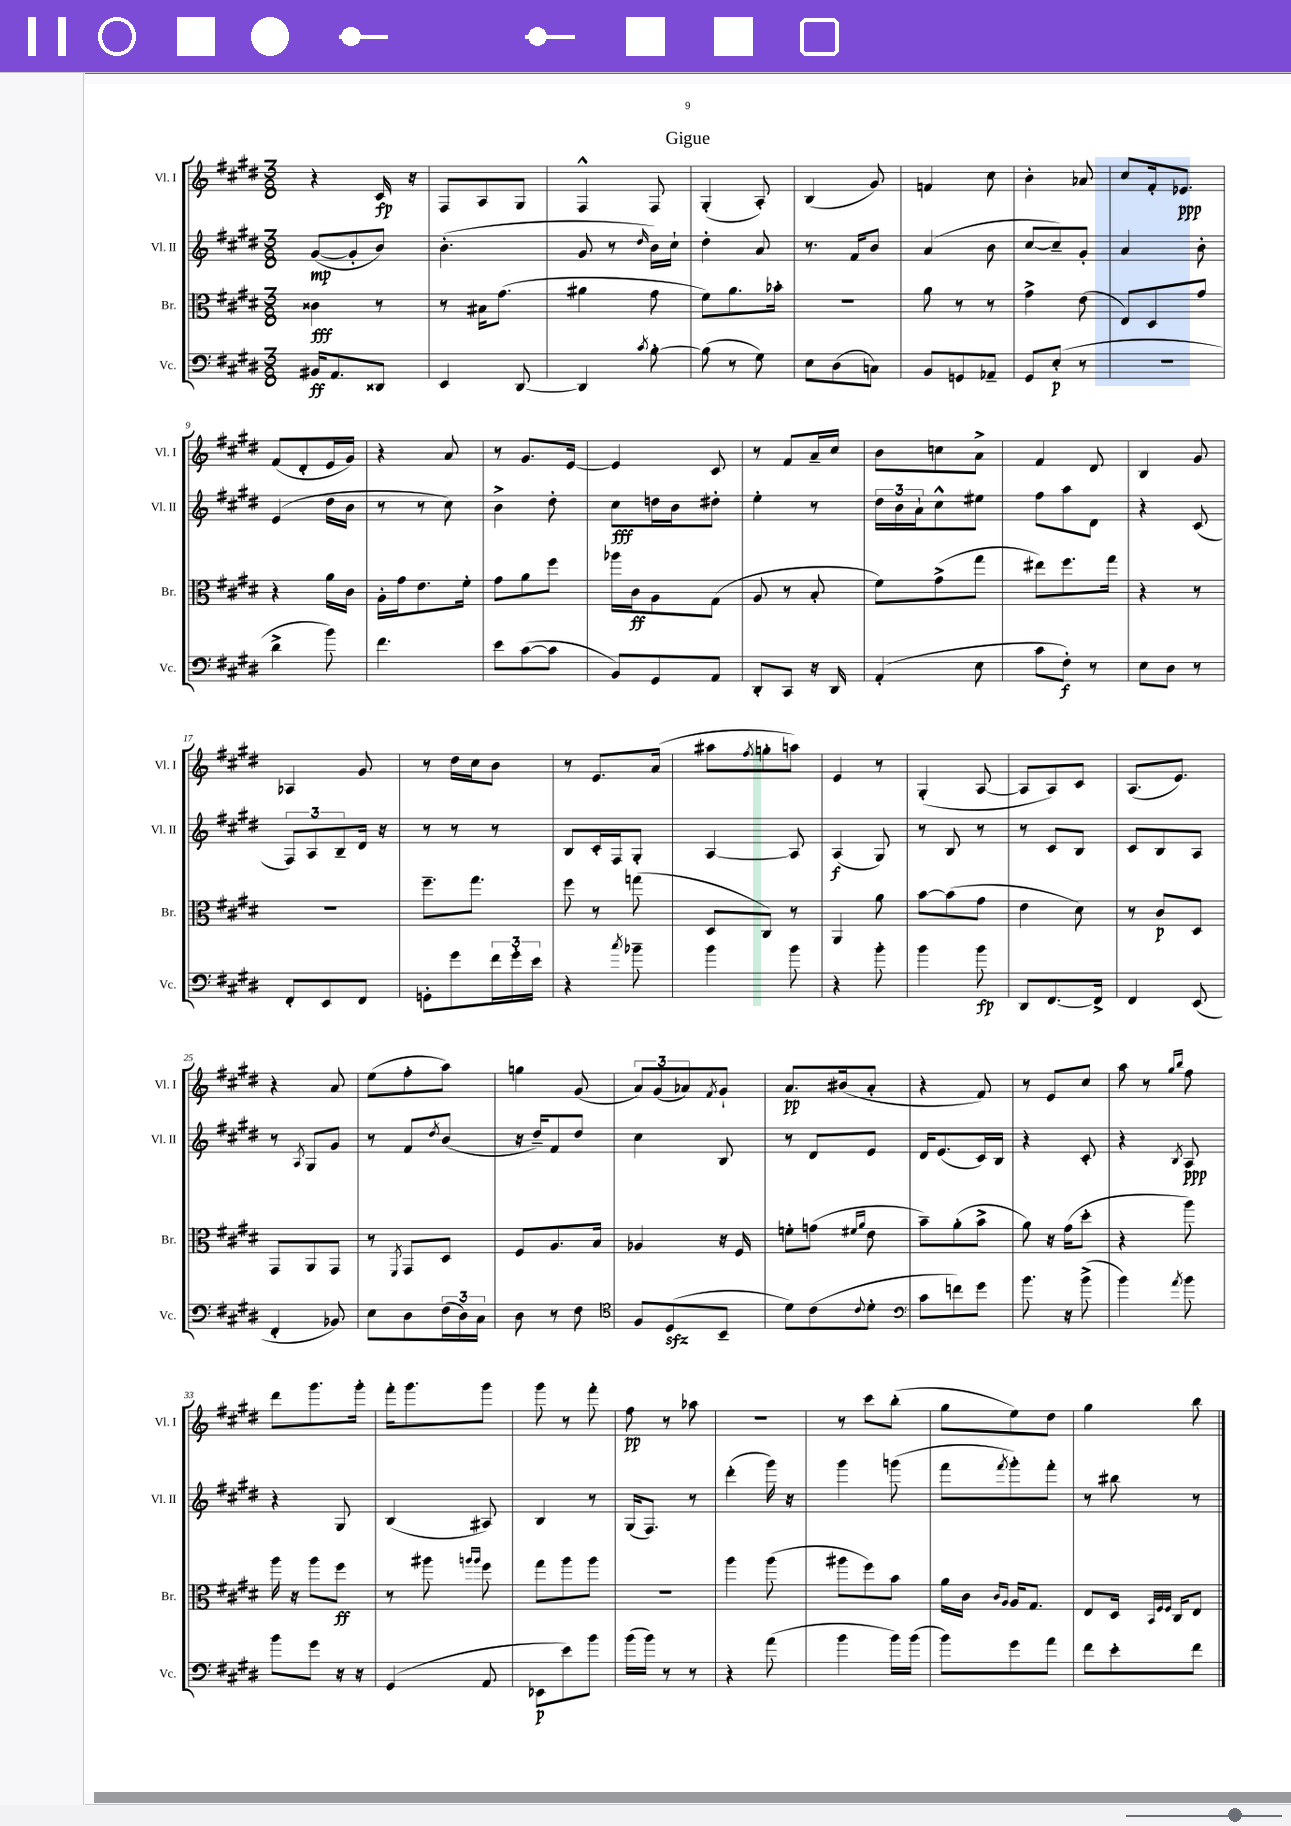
\header { title = "Gigue" }
<<
\new StaffGroup <<
\new Staff = "s0" \with { instrumentName = "Vl. I" shortInstrumentName = "Vl. I" } {
    \clef treble \key e \major \numericTimeSignature \time 3/8
    r4 cis'16\fp r16 |
    fis8 a8 gis8 |
    fis4-^ fis8 |
    gis4-.( a8-.) |
    b4( gis'8) |
    f'4 cis''8 |
    b'4-. aes'8 |
    cis''8 fis'16-. ees'8.\ppp |
    fis'8( dis'8-. e'16 gis'16) |
    r4 a'8 |
    r8 gis'8. e'16~ |
    e'4 cis'8 |
    r8 fis'8 a'16-- cis''16 |
    b'8 c''8 a'8-> |
    fis'4 dis'8 |
    b4 gis'8 |
    aes4 gis'8 |
    r8 dis''16 cis''16 b'8 |
    r8 e'8. a'16( |
    ais''8 \acciaccatura { fis''8 } g''8-. a''8) |
    e'4 r8 |
    gis4-.( a8~ |
    a8 a8) cis'8 |
    a8.( e'8.) |
    r4 a'8 |
    e''8( fis''8-. a''8) |
    g''4 gis'8( |
    \tuplet 3/2 { a'8) gis'8( aes'8) } \acciaccatura { fis'8 } gis'8-! |
    a'8.\pp bis'16( a'8-. |
    r4 fis'8) |
    r8 e'8 cis''8 |
    a''8 r8 \grace { gis''16 b''16 } fis''8 |
    dis'''8 gis'''8. gis'''16-. |
    fis'''16-. gis'''8. gis'''8 |
    gis'''8 r8 fis'''8-. |
    fis''8\pp r8 aes''8 |
    R4. |
    r8 cis'''8 b''8-.( |
    gis''8 e''8) dis''8 |
    gis''4 b''8 \bar "|." |
}
\new Staff = "s1" \with { instrumentName = "Vl. II" shortInstrumentName = "Vl. II" } {
    \clef treble \key e \major \numericTimeSignature \time 3/8
    gis'8~\mp( gis'8-. b'8) |
    b'4.-.( |
    gis'8 r8 \grace { dis''16 } b'16) cis''16-! |
    dis''4-. a'8 |
    r8. fis'16 b'8 |
    a'4( b'8 |
    cis''8~ cis''8--) gis'8-. |
    a'4 b'8-. |
    e'4( dis''16 b'16 |
    r8 r8 cis''8) |
    b'4-> dis''8-. |
    cis''8\fff d''16 b'16 dis''8-. |
    e''4-. r8 |
    \tuplet 3/2 { dis''16 b'16 a'16-! } cis''8-^ eis''8 |
    fis''8 a''8 dis'8 |
    r4 cis'8( |
    \tuplet 3/2 { fis8) a8 b8-- } dis'16 r16 |
    r8 r8 r8 |
    b8 cis'16-. fis16 gis8-. |
    a4~ a8 |
    a4\f( gis8) |
    r8 b8 r8 |
    r8 cis'8 b8 |
    cis'8 b8 a8 |
    r8 \acciaccatura { a8 } gis8 gis'8 |
    r8 fis'8 \acciaccatura { dis''8 } b'8( |
    r16 dis''16--) fis'8 dis''8 |
    cis''4 b8 |
    r8 dis'8 e'8 |
    dis'16 e'8.( cis'16) b16 |
    r4 cis'8-. |
    r4 \acciaccatura { b8 } a8\ppp |
    r4 gis8 |
    b4( ais8) |
    b4 r8 |
    gis16( fis8.) r8 |
    dis'''4-.( gis'''16) r16 |
    gis'''4 g'''8( |
    fis'''8 \acciaccatura { fis'''8 } gis'''8-.) fis'''8-. |
    r8 bis''8 r8 \bar "|." |
}
\new Staff = "s2" \with { instrumentName = "Br." shortInstrumentName = "Br." } {
    \clef alto \key e \major \numericTimeSignature \time 3/8
    cisis'4\fff r8 |
    r8 bis16 gis'8.( |
    ais'4 gis'8 |
    fis'8) a'8. bes'16-. |
    R4. |
    a'8 r8 r8 |
    gis'4-> e'8( |
    e8) dis8 gis'8 |
    r4 a'16 cis'16 |
    a16-. gis'16 e'8. fis'16-. |
    gis'8 a'8 fis''8 |
    aes''16 cis'16\ff a8 gis8( |
    a8 r8 b8-. |
    fis'8) gis'8->( gis''8 |
    eis''8) fis''8. gis''16 |
    r4 r8 |
    R4. |
    fis''8.-- gis''8. |
    fis''8 r8 g''8( |
    dis8 cis8) r8 |
    a,4 a'8 |
    b'8~ b'8( gis'8 |
    e'4 dis'8) |
    r8 cis'8\p dis8 |
    gis,8 a,8 gis,8 |
    r8 \acciaccatura { fis,8 } gis,8 dis8 |
    fis8 a8. b16 |
    aes4 r16 fis16 |
    f'8-. g'8( \grace { fis'16 a'16 } e'8 |
    b'8--) a'8-.( b'8-> |
    a'8) r16 gis'16( dis''8-. |
    r4 a''8) |
    a''16 r16 a''8 fis''8\ff |
    r8 ais''8 \grace { a''16 a''16 } fis''8 |
    gis''8 a''8 a''8 |
    R4. |
    a''4 a''8( |
    ais''8 fis''8) b'8 |
    a'16 cis'16 \grace { cis'16 a16 } a16 gis8. |
    e8 dis16 \grace { b,32 fis32 fis32 } cis16 e8 \bar "|." |
}
\new Staff = "s3" \with { instrumentName = "Vc." shortInstrumentName = "Vc." } {
    \clef bass \key e \major \numericTimeSignature \time 3/8
    bis,16\ff a,8. disis,8 |
    e,4 dis,8~ |
    dis,4 \acciaccatura { cis'8 } b8~-. |
    b8( r8 gis8) |
    e8 dis8( c8) |
    b,8 g,8 aes,8-- |
    gis,8 e8-.\p( r8 |
    R4. |
    dis'4-> b'8) |
    fis'4. |
    e'8 cis'8~( cis'8 |
    b,8) gis,8 a,8 |
    dis,8-. cis,8 r16 dis,16 |
    a,4-.( e8 |
    cis'8 fis8-.\f) r8 |
    e8 dis8 r8 |
    fis,8-. e,8 fis,8 |
    g,8-. gis'8 \tuplet 3/2 { fis'16 gis'16-. e'16 } |
    r4 \acciaccatura { cis''8 } bes'8-- |
    b'4 b'8 |
    r4 b'8-. |
    b'4 b'8\fp |
    dis,8 fis,8.~ fis,16-> |
    fis,4 e,8( |
    fis,4-. bes,8) |
    e8 dis8 \tuplet 3/2 { fis16( dis16) cis16 } |
    dis8 r8 fis8 |
    \clef tenor fis8 dis8\sfz( b,8-- |
    dis'8) cis'8( \appoggiatura { cis'8 } dis'8-. |
    \clef bass cis'8 f'8) gis'8 |
    b'8. r16 b'8->( |
    b'4) \acciaccatura { a'8 } b'8 |
    b'8 gis'8 r16 r16 |
    gis,4( a,8 |
    ees,8\p e'8) b'8 |
    b'16( b'16) r8 r8 |
    r4 a'8( |
    b'4 b'16) b'16( |
    b'8) gis'8 a'8 |
    fis'8 e'8-. fis'8 \bar "|." |
}
>>
>>
